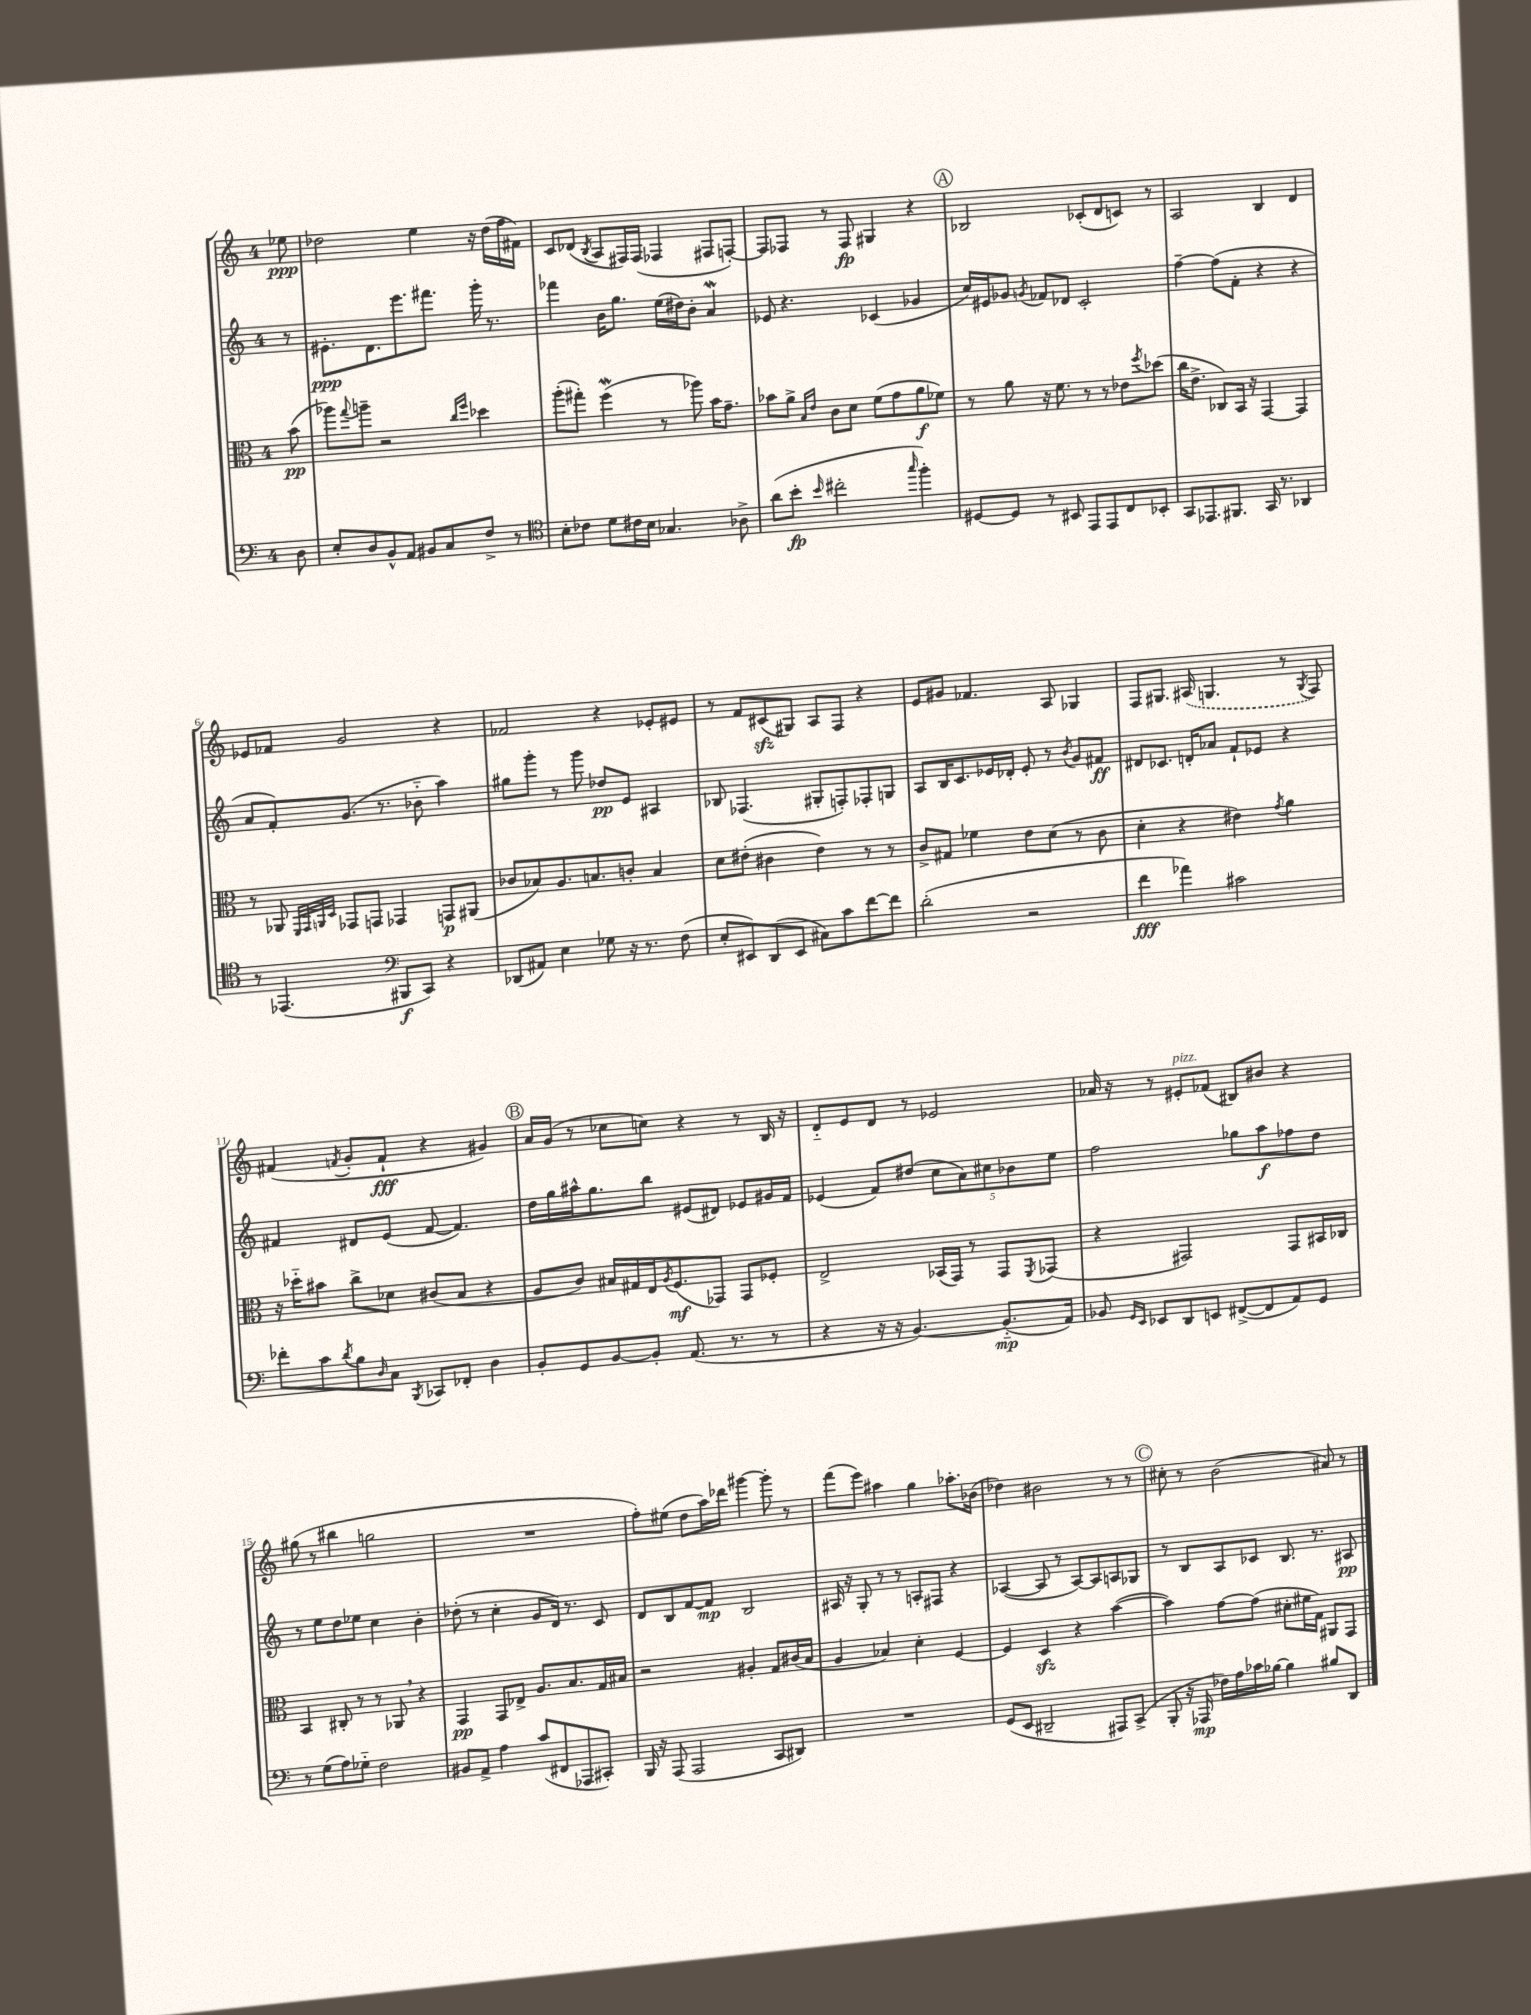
<<
\new StaffGroup <<
\new Staff = "s0" {
    \clef treble \key c \major \once \override Staff.TimeSignature.style = #'single-digit \time 4/4 \partial 8
    ees''8\ppp |
    des''2 e''4 r16 des''16( f''16 fis'16) |
    c'8 des'8( \acciaccatura { b8 } a8 fis16) fis16( fes4 fis8 f8~-.) |
    f8 fes8 r8 fes8\fp gis4 r4 |
    \mark \markup { \circle "A" } bes2 ces'8-.( d'8 c'8) r8 |
    a2 b4 d'4 |
    ees'8 fes'8 g'2 r4 |
    fes'2 r4 ees'8-. eis'8 |
    r8 f'8 cis'8\sfz( gis8) a8 f8 r4 |
    e'8 gis'8 fes'4. a8 ges4 |
    f8 gis8. \once \slurDashed ais16( g4. r8 \acciaccatura { g8 } f8) |
    fis'4( \acciaccatura { f'8 } g'8-. f'8-!\fff r4 gis'4) |
    \mark \markup { \circle "B" } a'16 g'16( r8 ces''8 c''8) r4 r8 b16 r16 |
    d'8-_ e'8 d'8 r8 ees'2 |
    aes'16 r16 r8 eis'8-.^\markup { \italic "pizz." } fes'8( bis8) bis'8 r4 |
    gis''8( r8 bis''4 g''2 |
    R1 |
    f''8-.) eis''8( d''8 a''16) des'''16 gis'''4~ gis'''8-. r8 |
    f'''8( e'''8) ais''4 g''4 aes''8.-. bes'16( |
    des''4) bis'2 r8 r8 |
    \mark \markup { \circle "C" } cis''8-. r8 b'2( ais'8) r8 \bar "|." |
}
\new Staff = "s1" {
    \clef treble \key c \major \once \override Staff.TimeSignature.style = #'single-digit \time 4/4 \partial 8
    r8 |
    eis'8.-.\ppp d'8. e'''8. fis'''8. g'''16-. r8. |
    fes'''4 b'16 g''8. e''16( dis''16) b'8-. a'4\mordent |
    ees'8 r4. ces'4( ges'4 |
    \mark \markup { \circle "A" } c''16) eis'16 ges'8 \acciaccatura { g'8 } fes'8 des'8 c'2-. |
    f''4~-- f''8( f'8-. r4 r4 |
    a'8 f'8-.) g'8.( r8. bes'8-_ a''4) |
    gis''8 g'''8-. r8 g'''8 des''8\pp e'8 ais4 |
    bes8 fes4.( gis8-. f8-.) fes8-. g8 |
    a8 b16 c'8. ees'16 des'16-. ees'8-. r8 \acciaccatura { b'8 } g'8 fis'8\ff |
    dis'8 ces'8. d'16-. aes'8 f'8-! ees'8 r4 |
    fis'4 dis'8 e'8( fis'8~ fis'4.) |
    \mark \markup { \circle "B" } d''16 g''16 ais''16-^ g''8. b''8 eis'8( dis'8) ees'8 gis'16 f'16 |
    ees'4( f'8) dis''8( \tuplet 5/4 { c''8 a'8) cis''8 bes'8 e''8 } |
    f''2 ges''8 a''8\f fes''8 d''8 |
    r8 e''8 d''8 ees''8 c''4 b'4-. |
    des''8-.( r8 c''4-. g'8 d'16) r8. c'8 |
    d'8 b8 f'8~ f'8\mp b2 |
    ais16 r16 g8-. r8 r8 a8-. fis8 r4 |
    aes4~( aes8 r8 aes8~) aes8 a8 ges8 |
    \mark \markup { \circle "C" } r8 b8 a8 ces'8 b8. r8. ais8\pp \bar "|." |
}
\new Staff = "s2" {
    \clef alto \key c \major \once \override Staff.TimeSignature.style = #'single-digit \time 4/4 \partial 8
    b'8\pp( |
    aes''8) \appoggiatura { g''8 } a''8-- r2 \grace { c''16 f''16 } des''4 |
    a''8-.( gis''8-.) f''4\mordent( r8 aes''8) b'16 g'8.-- |
    bes'8 a'8-> \grace { b16 e'16 } c'8 d'8 f'8( g'8 a'8\f fes'8) |
    \mark \markup { \circle "A" } r8 a'8 r16 f'8. r8 r8 ees'8 \acciaccatura { f''8 } des''8( |
    c''16 e'8.-> ces8) b,16 r16 g,4~ g,4 |
    r8 aes,8 \grace { f,32 g,32 a,32 d32 } ges,8 g,8 ges,4 g,8\p ais,8( |
    ces'8 bes8) a8. b8. c'8-. b4 |
    d'8 eis'8-.( cis'4 eis'4) r8 r8 |
    c'8-> gis8 fes'4 e'8 d'8( r8 c'8 |
    d'4-. r4 eis'4) \acciaccatura { g'8 } a'4 |
    r16 des''16-_ bis'8 c''8-> des'8 cis'8( b8 r4 |
    \mark \markup { \circle "B" } a8 c'8) bis16 gis16 e16 \acciaccatura { a8 } f8.\mf( ges,8) ges,8 fes8-. |
    e2-> bes,16( g,16) r8 g,8 \acciaccatura { f,8 } ges,8( |
    r4 gis,2) gis,8 bis,16 ces16 |
    b,4 cis8-. r8 r8 aes,8 \breathe r4 |
    g,4\pp g,8 ees8-> a8. b8. g16 bis16 |
    r2 ais4-. g8 cis'16( b16 |
    a4 bes4) d'4-. f4~ |
    f4 d4\sfz r4 b'4~( |
    \mark \markup { \circle "C" } b'4) g'8~ g'8( dis'8-. fis'16 g16) ais,8 g,8 \bar "|." |
}
\new Staff = "s3" {
    \clef bass \key c \major \once \override Staff.TimeSignature.style = #'single-digit \time 4/4 \partial 8
    d8 |
    e8-. d8 b,8-^ a,8 bis,8 c8 f8-> r8 |
    \clef tenor b8-. ces'8 d'8 cis'16 b16 ges4. aes8-> |
    a'8( b'8-.\fp \grace { b'16 } cis''2-. \grace { g''16 } f''4-.) |
    \mark \markup { \circle "A" } dis8~ dis8 r8 bis,8 e,8 e,8 c8 bes,8-. |
    g,8 ees,8. fis,8. g,16 r8. aes,4 |
    r8 ees,4.( \clef bass bis,,8\f c,8) r4 |
    des,8( ais,8) e4 ges8 r16 r8. f8( |
    e8-. eis,8) d,8( eis,8 cis8) c'8 f'8~ f'8 |
    d'2-.( r2 |
    f'4\fff aes'4) cis'2 |
    fes'8-. c'8 \acciaccatura { d'8 } b8 \grace { d16 } c8 \acciaccatura { b,,8 } ces,8 fes,8-. d4 |
    \mark \markup { \circle "B" } b,8-. g,8 b,8~ b,8-. a,8.( r8. r8 |
    r4 r16 r16 b,4.~) b,8.-_\mp( a,16) |
    bes,8 \grace { g,16 e,16 } ees,8 d,8 e,8 fis,8~->( fis,8 a,8) g,8 |
    r8 g8( a8) ges8-_ f2 |
    bis,8 a,8-> a4 c'8( fis,8 aes,,8 cis,8-.) |
    b,,16 r16 a,,8( a,,2 c,8 dis,8) |
    R1 |
    g,8( e,8 dis,2-- ais,,8) c,8->( |
    \mark \markup { \circle "C" } b,,8-. r16 aes,,16\mp fes16) a16 ces'16 bes16~ bes4 bis8 d,8 \bar "|." |
}
>>
>>
